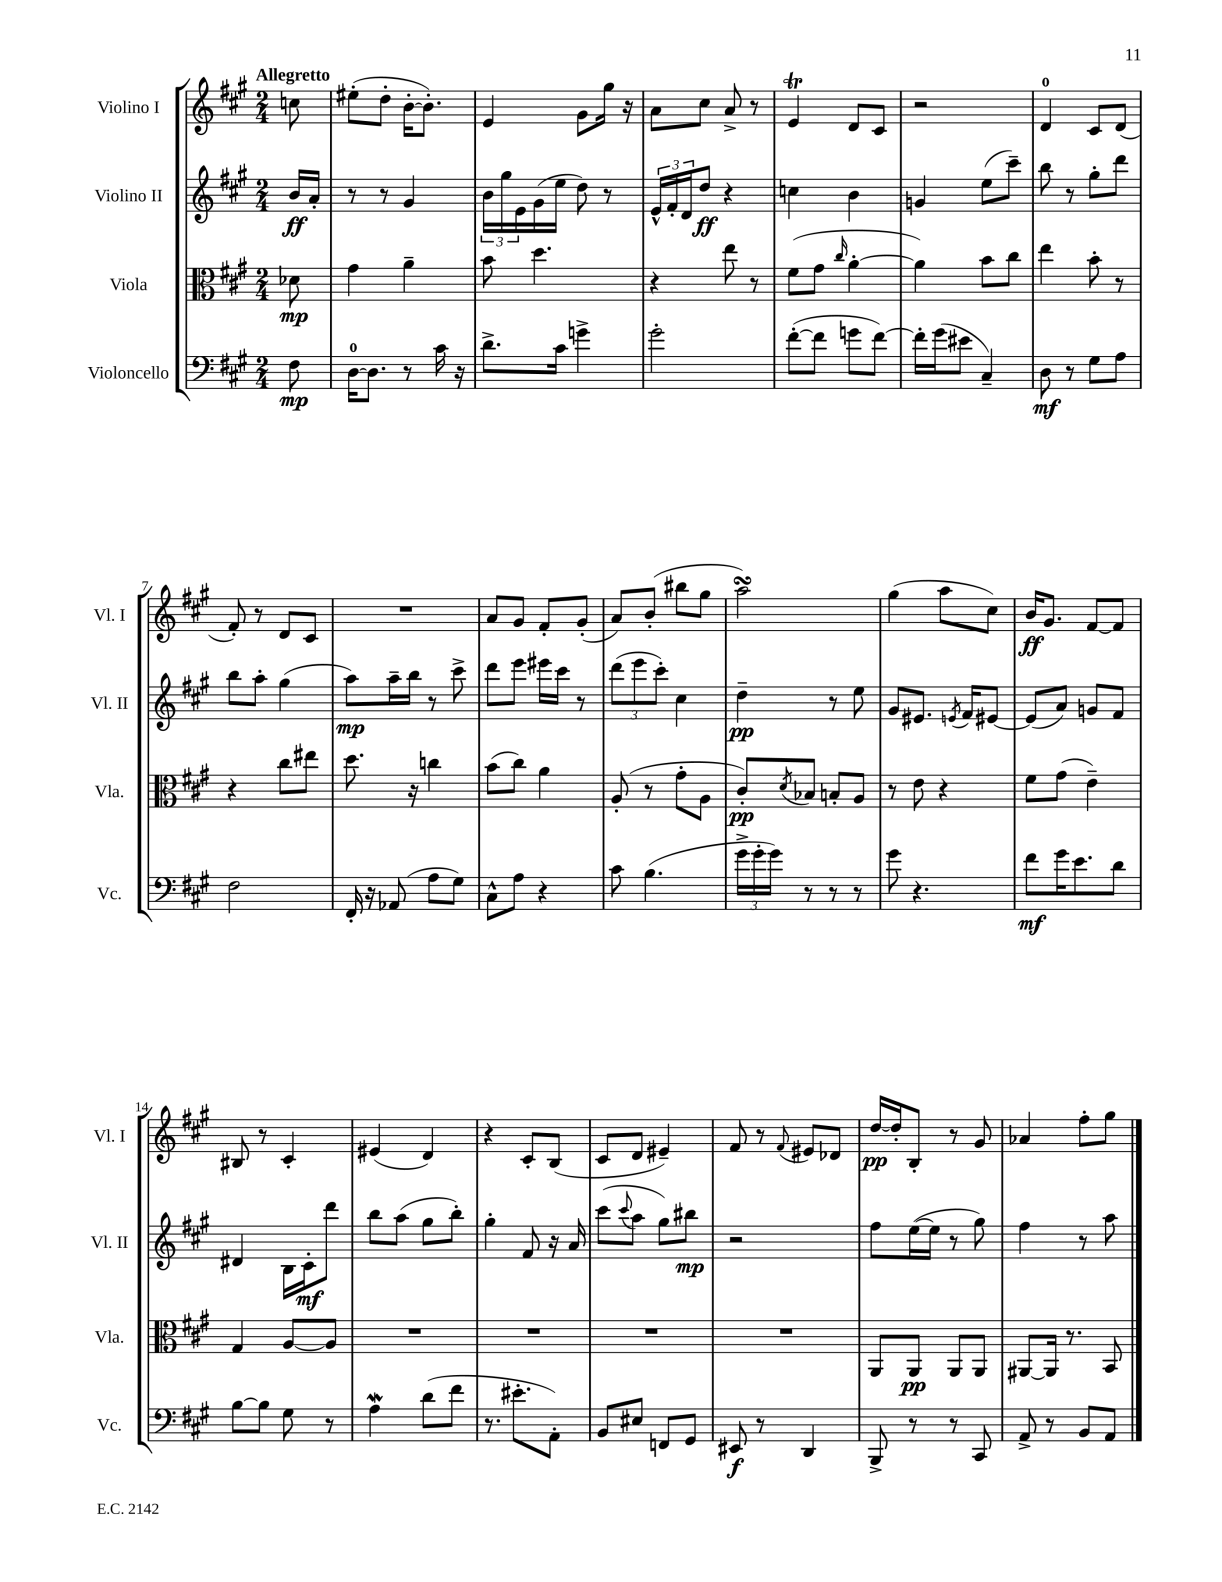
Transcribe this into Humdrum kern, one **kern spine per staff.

**kern	**kern	**kern	**kern
*staff4	*staff3	*staff2	*staff1
*clefF4	*clefC3	*clefG2	*clefG2
*k[f#c#g#]	*k[f#c#g#]	*k[f#c#g#]	*k[f#c#g#]
*M2/4	*M2/4	*M2/4	*M2/4
8F#\	8d-\	16b/LL	8cc\
.	.	16a'/JJ	.
=	=	=	=
[16D\LK	4g#\	8r	(8ee#'\L
8.D\]J	.	.	.
.	.	8r	8dd'\J
8r	4a~\	4g#/	[16b'\LK
.	.	.	8.b'\]J)
16c#\	.	.	.
16r	.	.	.
=	=	=	=
8.d^\L	8b\	24b\LL	4e/
.	.	24gg#\	.
.	.	24e\	.
.	4.dd\	(16g#\	.
16c#\Jk	.	16ee\JJ	.
4g^\	.	8dd\)	8g#\L
.	.	8r	16gg#\Jk
.	.	.	16r
=	=	=	=
2g#'\	4r	24e^^/LL	8a\L
.	.	24f#'/	.
.	.	24d/J	.
.	.	8dd/J	8cc#\J
.	8ee\	4r	8a^/
.	8r	.	8r
=	=	=	=
([8f#'\L	(8f#\L	4cc\	4e/
8f#\]J	8g#\J	.	.
.	16qqcc#/	.	.
8g\L	[4a'\	4b\	8d/L
[8f#\J)	.	.	8c#/J
=	=	=	=
16f#'\]LL	4a\])	4g/	2r
(16g#\J	.	.	.
8e#\J	.	.	.
4C#~/)	8b\L	(8ee\L	.
.	8cc#\J	8ccc#~\J)	.
=	=	=	=
8D\	4ee\	8bb\	4d/
8r	.	8r	.
8G#\L	8b'\	8gg#'\L	8c#/L
8A\J	8r	8ddd\J	(8d/J
=	=	=	=
2F#\	4r	8bb\L	8f#'/)
.	.	8aa'\J	8r
.	8cc#\L	(4gg#\	8d/L
.	8ee#\J	.	8c#/J
=	=	=	=
16FF#'/	8.dd\	8aa\L)	2r
16r	.	.	.
(8AA-/	.	16aa~\L	.
.	16r	16bb\JJ	.
8A\L	4cc\	8r	.
8G#\J)	.	8ccc#^\	.
=	=	=	=
8C#^^\L	(8b\L	8ddd\L	8a/L
8A\J	8cc#\J)	8eee\J	8g#/J
4r	4a\	16eee#\LL	8f#'/L
.	.	16ccc#\JJ	.
.	.	8r	(8g#'/J
=	=	=	=
8c#\	(8A'/	(12ddd\L	8a/L)
.	.	12eee\	.
(4.B\	8r	.	(8b'/J
.	.	12ccc#'\J)	.
.	8g#'\L	4cc#\	8bb#\L
.	8A\J	.	8gg#\J
=	=	=	=
24g#^\LL	8c#'/L)	4dd~\	2aa\)
24g#'\	.	.	.
24g#\JJ)	.	.	.
.	8qd/	.	.
8r	8B-/J	.	.
8r	8B'/L	8r	.
8r	8A/J	8ee\	.
=	=	=	=
8g#\	8r	8g#/L	(4gg#\
4.r	8e\	8.e#/J	.
.	4r	.	8aa\L
.	.	8qe/	.
.	.	16f#/LK	.
.	.	[8e#/J	8cc#\J)
=	=	=	=
8f#\L	8f#\L	(8e#/]L	16b/LK
.	.	.	8.g#/J
16g#\K	(8g#\J	8a/J)	.
8.e\	.	.	.
.	4e~\)	8g/L	[8f#/L
8d\J	.	8f#/J	8f#/]J
=	=	=	=
[8B\L	4G#/	4d#/	8B#/
8B\]J	.	.	8r
8G#\	[8A/L	16B\LL	4c#'/
.	.	16c#'\J	.
8r	8A/]J	8ddd\J	.
=	=	=	=
4A\	2r	8bb\L	(4e#/
.	.	(8aa\J	.
(8d\L	.	8gg#\L	4d/)
8f#\J	.	8bb'\J)	.
=	=	=	=
8.r	2r	4gg#'\	4r
8.e#'\L	.	.	.
.	.	8f#/	8c#'/L
8AA'\J)	.	16r	(8B/J
.	.	16a/	.
=	=	=	=
8BB/L	2r	(8ccc#\L	8c#/L
.	.	8qqccc#/	.
8E#/J	.	8aa\J	8d/J
8FF/L	.	8gg#\L)	4e#~/)
8GG#/J	.	8bb#\J	.
=	=	=	=
8EE#/	2r	2r	8f#/
8r	.	.	8r
.	.	.	8qqf#/
4DD/	.	.	8e#/L
.	.	.	8d-/J
=	=	=	=
8BBB^/	8AA/L	8ff#\L	[16dd/LL
.	.	.	16dd'/]J
8r	8AA/J	([16ee\L	8B'/J
.	.	16ee\]JJ	.
8r	8AA/L	8r	8r
8CC#/	8AA/J	8gg#\)	8g#/
=	=	=	=
8AA^/	[8AA#/L	4ff#\	4a-/
8r	16AA#/]Jk	.	.
.	8.r	.	.
8BB/L	.	8r	8ff#'\L
8AA/J	8BB/	8aa\	8gg#\J
==	==	==	==
*-	*-	*-	*-
